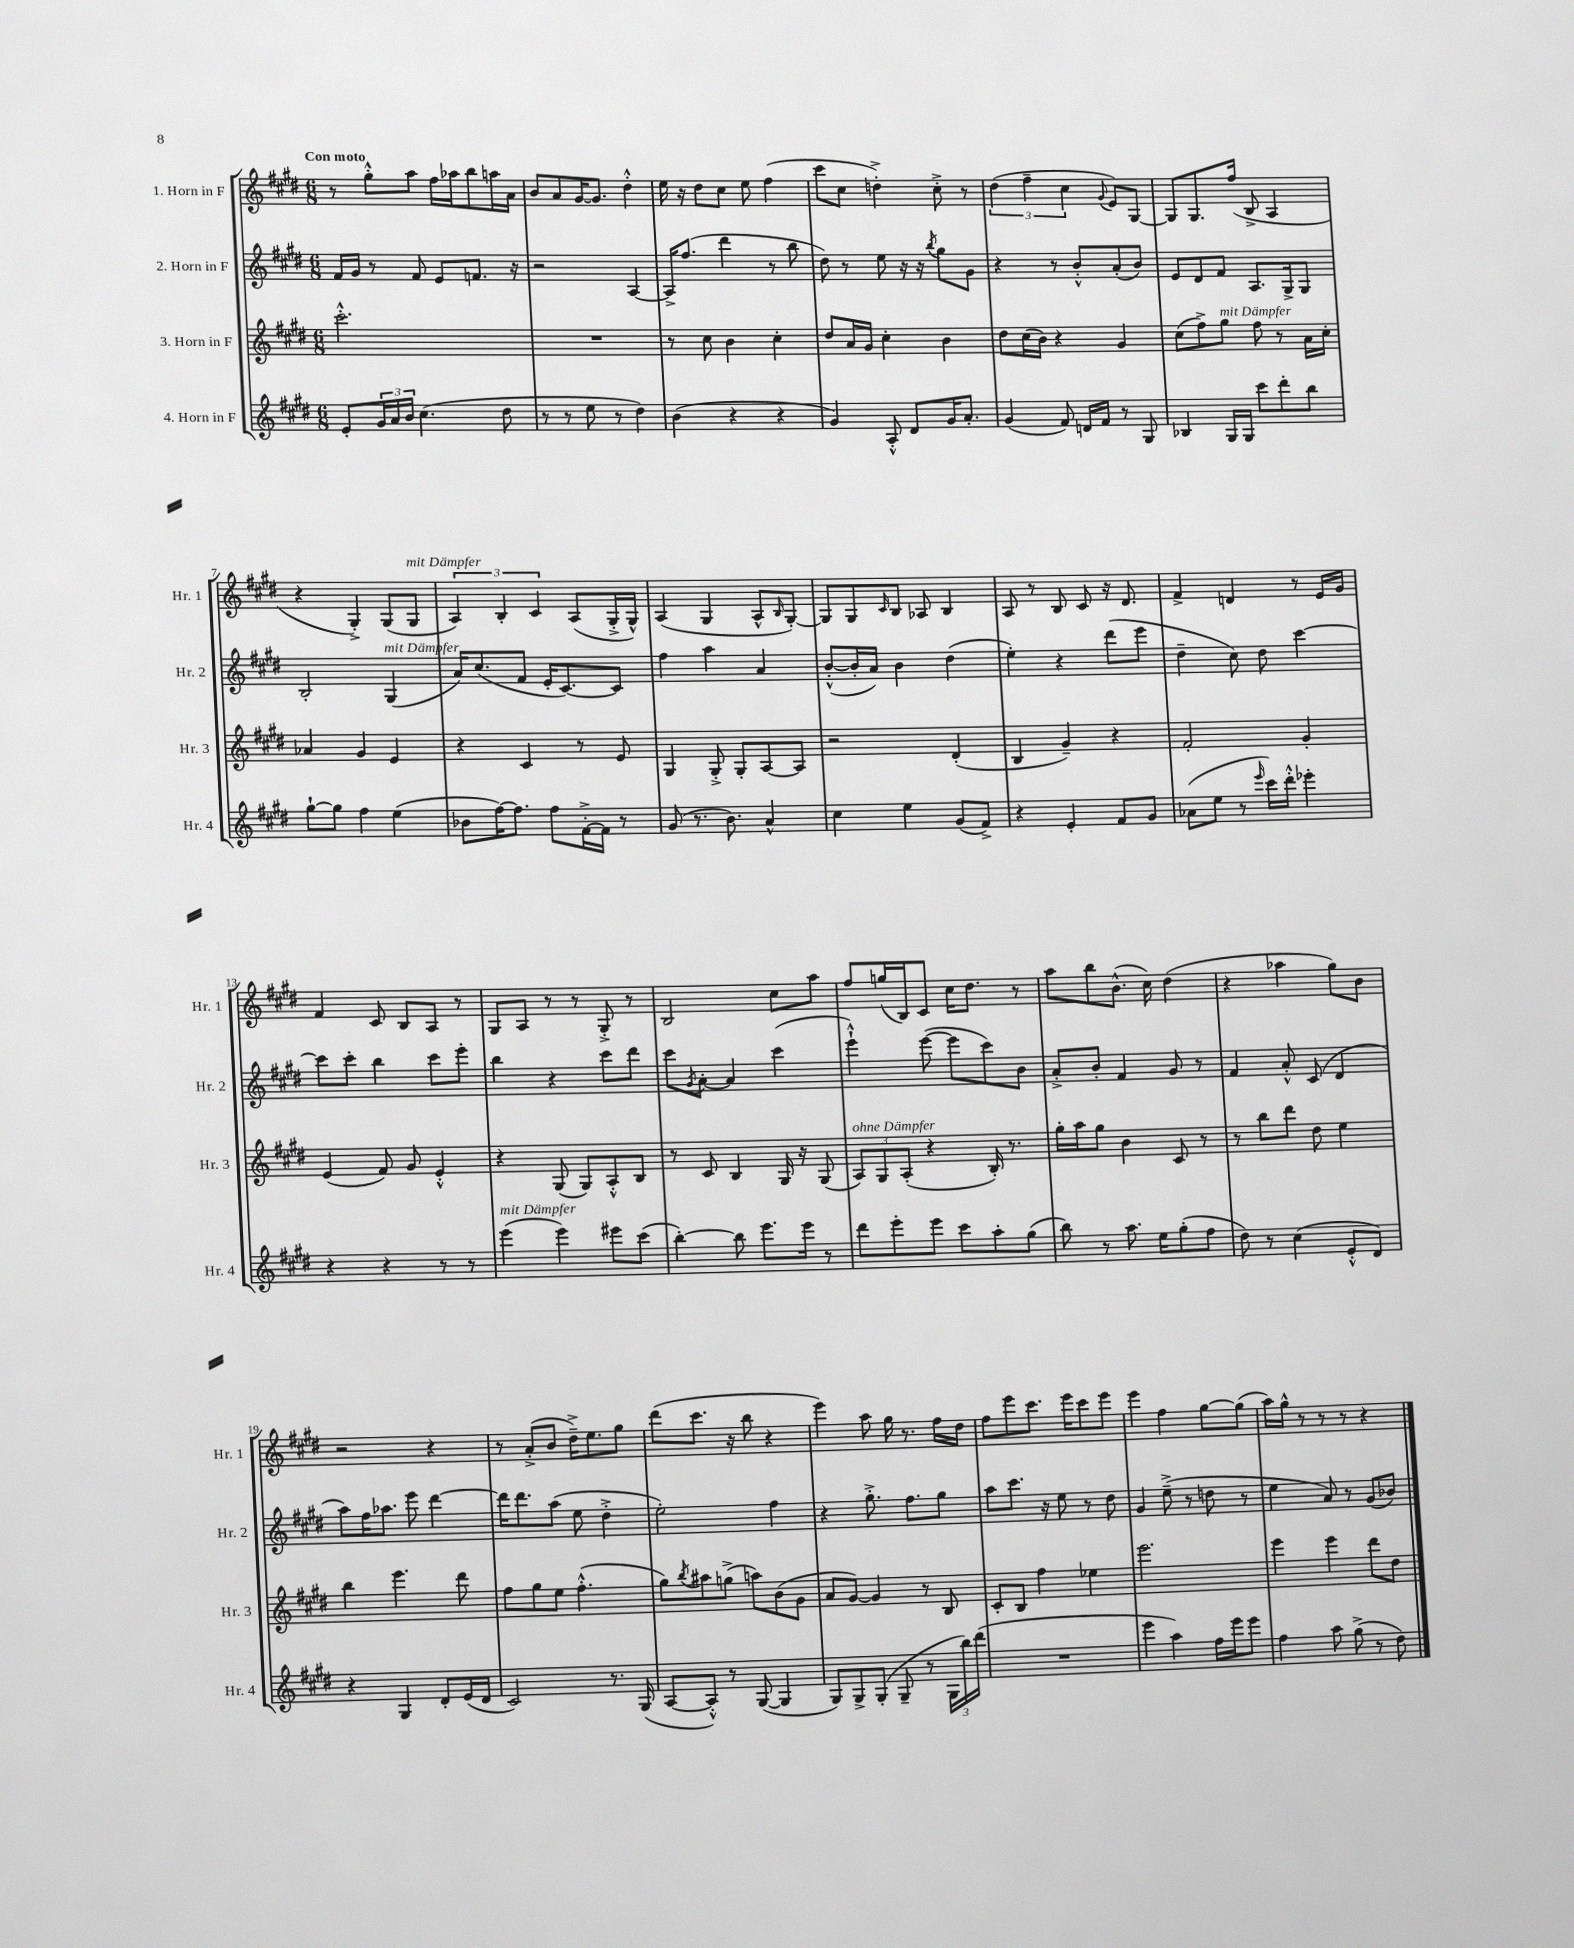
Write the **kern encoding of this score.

**kern	**kern	**kern	**kern
*part4	*part3	*part2	*part1
*staff4	*staff3	*staff2	*staff1
*I"4. Horn in F	*I"3. Horn in F	*I"2. Horn in F	*I"1. Horn in F
*I'Hr. 4	*I'Hr. 3	*I'Hr. 2	*I'Hr. 1
*clefG2	*clefG2	*clefG2	*clefG2
*k[f#c#g#d#]	*k[f#c#g#d#]	*k[f#c#g#d#]	*k[f#c#g#d#]
*M6/8	*M6/8	*M6/8	*M6/8
=1	=1	=1	=1
!	!	!	!LO:TX:a:B:t=Con moto
8e'/L	2.ccc#'^^\	16f#/LL	8r
.	.	16g#/JJ	.
24g#/L	.	8r	8gg#'^^\L
24a/	.	.	.
24b/JJ	.	.	.
(4.cc#\	.	8f#/	8aa\J
.	.	8e/L	16ff#\LL
.	.	.	16aa-X\J
.	.	8.fn/J	8bb\
8dd#\	.	.	16aan\L
.	.	16r	16a\JJ
=2	=2	=2	=2
8r	2.r	2r	8b/L
8r	.	.	8a/
8ee\	.	.	[16g#/K
.	.	.	8.g#/J]
8r	.	.	.
4dd#\)	.	[4A/	4dd#'^^\
=3	=3	=3	=3
(4b\	8r	16A^/KL]	16ee\
.	.	(8.ff#/J	16r
.	8cc#\	.	8dd#\L
4r	4b\	4ddd#\	8cc#\J
.	.	.	8ee\
4r	4cc#'\	8r	(4ff#\
.	.	8bb\	.
=4	=4	=4	=4
4g#/)	8dd#/L	8dd#\)	8ccc#\L
.	16a/L	8r	8cc#\J
.	16g#/JJ	.	.
8A'^^/	4cc#'\	8ee\	4ddn'^\)
8d#/L	.	16r	.
.	.	16r	.
.	.	8qbb/	.
16g#/K	4b\	8gg#\L	8cc#'^\
8.a'/J	.	.	.
.	.	8g#\J	8r
=5	=5	=5	=5
(4g#/	8dd#\L	4r	(6dd#\
.	(16cc#\L	.	.
.	.	.	6ff#~\
.	16b\JJ)	.	.
8f#/)	4r	8r	.
.	.	.	6cc#\
16dn/LL	.	8b'^^/L	.
16f#/JJ	.	.	.
.	.	.	8qqg#/
8r	4g#/	(8a'/	8e/L)
8G#/	.	8b/J)	[8G#/J
=6	=6	=6	=6
4B-X/	(8cc#\L	8e/L	8G#/L]
.	8ff#^\)	8d#/	8.G#/
!	!LO:TX:a:i:t=mit Dämpfer	!	!
16G#/LL	8gg#\J	8f#/J	.
16G#/JJ	.	.	(16ff#/Jk
8ccc#\L	8ff#\	8.A/L	8B^/
8ddd#'\	8r	.	4A/
.	.	16G#^/k	.
8bb\J	16a\LL	8G#/J	.
.	16cc#'\JJ	.	.
!!LO:LB:g=z
=7	=7	=7	=7
[8gg#`\L	4a-X/	2B'/	4r
8gg#\J]	.	.	.
4ff#\	4g#/	.	4G#'^/)
!	!	!LO:TX:a:i:t=mit Dämpfer	!
(4ee\	4e/	(4G#/	(8G#/L
!	!	!	!LO:TX:a:i:t=mit Dämpfer
.	.	.	8G#/J
=8	=8	=8	=8
8b-X\L	4r	16a/KL)	6A/)
.	.	(8.cc#/	.
[16ff#\K)	.	.	.
.	.	.	6B'/
8.ff#\J]	.	.	.
.	4c#/	8f#/J	.
.	.	.	6c#/
8ff#\L	.	16e'/KL	.
.	.	[8.c#/)	.
[16f#'^\L	8r	.	(8A/L
16f#\JJ]	.	.	.
8r	8e/	8c#/J]	16G#'^/L
.	.	.	16G#^^/JJ)
=9	=9	=9	=9
(8g#/	4G#/	4ff#\	(4A/
8.r	.	.	.
.	8G#'^/	4aa\	4G#/
8.b\)	.	.	.
.	8G#'/L	.	.
4a^^/	[8A/	4a/	8A^^/L
.	.	.	16qqB/
.	8A/J]	.	[8G#'/J)
=10	=10	=10	=10
4cc#\	2r	([8b'^^/L	8G#/L]
.	.	16b'/L]	8G#/
.	.	16a/JJ)	.
.	.	.	16qqc#/
4ee\	.	4b\	8B/J
.	.	.	8A-X/
(8g#/L	(4d#'/	(4dd#\	4B/
8f#^/J)	.	.	.
=11	=11	=11	=11
4r	4B/	4ee'\)	8A/
.	.	.	8r
4e'/	4g#~/)	4r	8B/
.	.	.	8c#/
8f#/L	4r	(8ddd#\L	16r
.	.	.	8.d#/
8g#/J	.	8eee\J	.
=12	=12	=12	=12
(8a-X\L	2f#'/	4dd#~\	4f#^/
8ee\J	.	.	.
8r	.	8cc#\)	4dn/
16qqeee/	.	.	.
16ccc#\LL)	.	8dd#\	.
16ddd#'^^\JJ	.	.	.
4eee-X'\	4g#'/	[4ccc#\	8r
.	.	.	16e/LL
.	.	.	16g#/JJ
!!LO:LB:g=z
=13	=13	=13	=13
4r	(4e/	8ccc#\L]	4f#/
.	.	8ccc#'\J	.
4r	8f#/)	4bb\	8c#/
.	8g#/	.	8B/L
8r	4e'^^/	8ccc#\L	8A/J
8r	.	8eee'\J	8r
=14	=14	=14	=14
!LO:TX:a:i:t=mit Dämpfer	!	!	!
(4eee\	4r	4bb\	8G#/L
.	.	.	8A/J
4eee\)	(8G#/	4r	8r
.	8G#/L)	.	8r
8eee#X\L	8A'^^/	8ccc#\L	8G#'^/
(8ccc#\J	8B/J	8ddd#\J	8r
=15	=15	=15	=15
[4bb'\)	8r	8ccc#\L	2B/
.	.	8qg#/	.
.	8c#/	[8a'\J	.
8bb\]	4B/	4a/]	.
8.eee\L	.	.	.
.	16G#/	(4ccc#\	8cc#\L
16eee\Jk	16r	.	.
8r	(8G#/	.	8aa\J
=16	=16	=16	=16
!	!LO:TX:a:i:t=ohne Dämpfer	!	!
8ddd#\L	12A/L)	4eee`^^\)	8ff#/L
.	12G#/	.	.
8eee'\	.	.	(16ggn/L
.	(12A'/J	.	.
.	.	.	16B/J)
8eee\J	4r	([8eee\	8c#/J
8ccc#\L	.	8eee\L]	16cc#\KL
.	.	.	8.dd#\J
8aa'\	16B'/)	8ccc#\)	.
.	8.r	.	.
(8gg#\J	.	8b\J	8r
=17	=17	=17	=17
8bb\)	16gg#'\LL	8a'^/L	8aa\L
.	16aa\J	.	.
8r	8gg#\J	8b'/J	8bb\
8.aa\	4b\	4f#/	(8.b^^\J
16ee\KL	.	.	16cc#\)
(8gg#'\	8c#/	8g#/	(4dd#\
8ff#\J	8r	8r	.
=18	=18	=18	=18
8dd#\)	8r	4f#/	4r
8r	8bb\L	.	.
(4cc#\	8ddd#\J	8a'^^/	4aa-X\
.	8dd#\	(8c#/	.
8e'^^/L	4ee\	4d#/	8gg#\L)
8d#/J)	.	.	8b\J
!!LO:LB:g=z
=19	=19	=19	=19
4r	4bb\	8aa\L)	2r
.	.	16ff#\K	.
.	.	8.aa-X\J	.
4G#/	4.eee\	.	.
.	.	8eee\	.
8d#'/L	.	[4ddd#\	4r
(16e/L	8ddd#\	.	.
16d#/JJ	.	.	.
=20	=20	=20	=20
2c#/)	8ff#\L	16ddd#\KL]	8r
.	.	8.ddd#\	.
.	8gg#\	.	(8a'^/L
.	8ee\J	(8aa\J	8b/J
.	(4.ff#'^^\	8ee\	16dd#~^\KL)
.	.	.	8.ee\
8.r	.	4dd#'^\	.
.	.	.	8gg#\J
(16G#/	.	.	.
=21	=21	=21	=21
[8A/L	8gg#\L)	2ee'\)	(8ddd#\L
.	8qbb/	.	.
8A'^^/J])	8aa#X\	.	8.ccc#\J
8r	(8ggn^\J	.	.
.	.	.	16r
([8G#/	8aan\L)	.	8bb\
4G#/]	(8b\	4ff#\	4r
.	8g#\J	.	.
=22	=22	=22	=22
8G#/L)	8a/L	4r	4eee\)
8G#^/	[8g#/J)	.	.
(8G#'/J	4g#/]	8.gg#'^\	8aa\
8G#~/	.	.	16gg#\
.	.	8.ff#\L	8.r
8r	8r	.	.
24G#\LL	8B/	8gg#\J	16ff#\LL
24bb\)	.	.	.
.	.	.	16dd#\JJ
(24ddd#\JJ	.	.	.
=23	=23	=23	=23
2.r	8c#'/L	8aa\L	8ff#\L
.	8B/J	8.ccc#\J	8eee\
.	4ff#\	.	8.ccc#\J
.	.	16r	.
.	.	8ee\	.
.	.	.	16eee\KL
.	4ee-X\	8r	8ccc#\
.	.	8dd#\	8eee\J
=24	=24	=24	=24
4eee\	2.eee\	4g#/	4eee\
4aa\)	.	(8ee~^\	4ff#\
.	.	8r	.
16ff#\LL	.	8ddn\	[8gg#\L
16eee\J	.	.	.
8eee\J	.	8r	(8gg#\J]
=25	=25	=25	=25
4ff#\	4eee\	4ee\	16aa\LL)
.	.	.	16gg#^^\JJ
.	.	.	8r
8aa\	4eee\	8a/)	8r
(8gg#^\	.	8r	8r
8r	8ddd#\L	(8g#/L	4r
8dd#\)	8dd#\J	8b-X/J)	.
==	==	==	==
*-	*-	*-	*-
